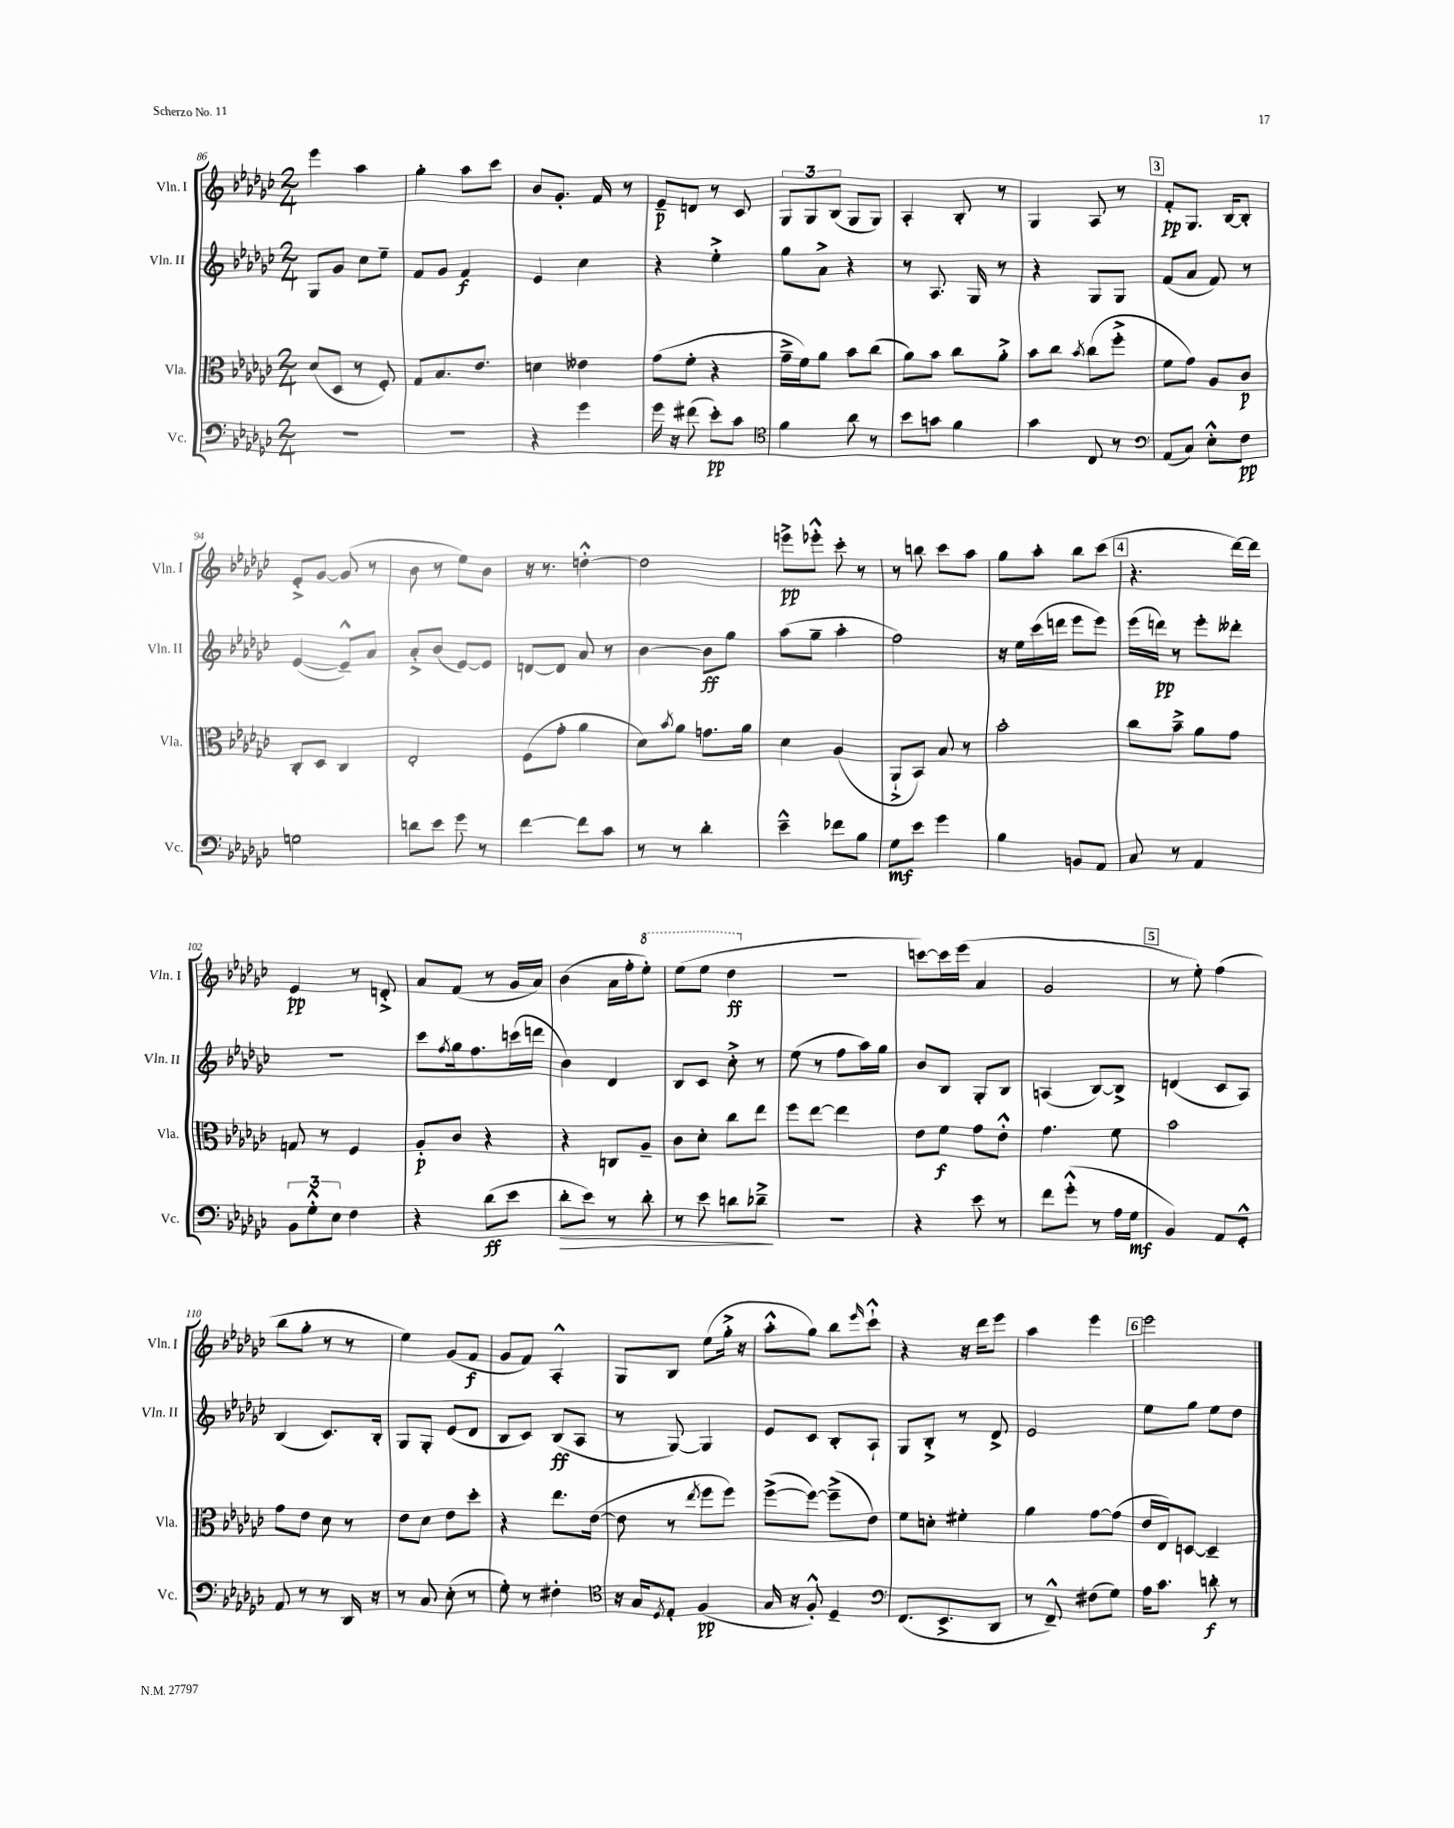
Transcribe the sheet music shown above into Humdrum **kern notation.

**kern	**dynam	**kern	**dynam	**kern	**dynam	**kern	**dynam
*part4	*part4	*part3	*part3	*part2	*part2	*part1	*part1
*staff4	*staff4	*staff3	*staff3	*staff2	*staff2	*staff1	*staff1
*I"Vc.	*	*I"Vla.	*	*I"Vln. II	*	*I"Vln. I	*
*I'Vc.	*	*I'Vla.	*	*I'Vln. II	*	*I'Vln. I	*
*clefF4	*	*clefC3	*	*clefG2	*	*clefG2	*
*k[b-e-a-d-g-c-]	*	*k[b-e-a-d-g-c-]	*	*k[b-e-a-d-g-c-]	*	*k[b-e-a-d-g-c-]	*
*M2/4	*	*M2/4	*	*M2/4	*	*M2/4	*
=86	=86	=86	=86	=86	=86	=86	=86
2r	.	(8d-/L	.	8G-/L	.	4eee-\	.
.	.	8D-/J	.	8g-/J	.	.	.
.	.	8r	.	8cc-\L	.	4aa-\	.
.	.	8F'/)	.	8ee-~\J	.	.	.
=87	=87	=87	=87	=87	=87	=87	=87
2r	.	8G-/L	.	8f/L	.	4gg-'\	.
.	.	8.B-/	.	8g-/J	.	.	.
.	.	.	.	4f/	f	8aa-\L	.
.	.	8.e-/J	.	.	.	.	.
.	.	.	.	.	.	8ccc-\J	.
=88	=88	=88	=88	=88	=88	=88	=88
4r	.	4dn\	.	4e-/	.	8b-/L	.
.	.	.	.	.	.	8.g-'/J	.
4g-\	.	4e--X\	.	4cc-\	.	.	.
.	.	.	.	.	.	16f/	.
.	.	.	.	.	.	8r	.
=89	=89	=89	=89	=89	=89	=89	=89
16g-\	.	(8g-\L	.	4r	.	8e-~/L	p
16r	.	.	.	.	.	.	.
(8f#X\	.	8f'\J	.	.	.	8dn/J	.
8e-'\L)	pp	4r	.	4ee-'^\	.	8r	.
8c-\J	.	.	.	.	.	8c-/	.
=90	=90	=90	=90	=90	=90	=90	=90
*clefC4	*	*	*	*	*	*	*
4f\	.	16g-~^\LL	.	8gg-\L	.	12G-/L	.
.	.	16f\J)	.	.	.	.	.
.	.	.	.	.	.	12G-/	.
.	.	8a-\J	.	8a-^\J	.	.	.
.	.	.	.	.	.	(12B-/J	.
8a-\	.	8b-\L	.	4r	.	8G-/L	.
8r	.	(8cc-\J	.	.	.	8G-/J)	.
=91	=91	=91	=91	=91	=91	=91	=91
8b-\L	.	8a-\L)	.	8r	.	4A-'/	.
8gn\J	.	8b-\J	.	8.A-/	.	.	.
4f\	.	8cc-\L	.	.	.	8B-'/	.
.	.	.	.	16G-/	.	.	.
.	.	8a-'^\J	.	8r	.	8r	.
=92	=92	=92	=92	=92	=92	=92	=92
4g-\	.	8b-\L	.	4r	.	4G-/	.
.	.	8cc-\J	.	.	.	.	.
.	.	8qb-/	.	.	.	.	.
8C-/	.	(8cc-\L	.	8G-/L	.	8A-/	.
8r	.	8ff'^\J	.	8G-/J	.	8r	.
!!LO:REH:place=s1:t=3
=93	=93	=93	=93	=93	=93	=93	=93
*clefF4	*	*	*	*	*	*	*
(8AA-/L	.	8f\L	.	(8f/L	.	8f'/L	pp
8C-/J)	.	8g-\J)	.	8a-/J	.	8.G-/J	.
8E-'^^\L	.	8A-/L	.	8f/)	.	.	.
.	.	.	.	.	.	[16B-/KL	.
8F\J	pp	8c-/J	p	8r	.	8B-'/J]	.
!!LO:LB:g=z
=94	=94	=94	=94	=94	=94	=94	=94
2Gn\	.	8C-'/L	.	([4e-/	.	8e-'^/L	.
.	.	8D-/J	.	.	.	[8g-/J	.
.	.	4C-/	.	8e-~^^/L])	.	(8g-/]	.
.	.	.	.	8a-/J	.	8r	.
=95	=95	=95	=95	=95	=95	=95	=95
8dn\L	.	2E-'/	.	8a-'^/L	.	8b-\	.
8e-\J	.	.	.	(8b-/J	.	8r	.
8g-\	.	.	.	[8e-/L)	.	8ee-\L)	.
8r	.	.	.	8e-/J]	.	8b-\J	.
=96	=96	=96	=96	=96	=96	=96	=96
[4f\	.	(8F\L	.	[8dn/L	.	16r	.
.	.	.	.	.	.	8.r	.
.	.	8g-'\J	.	8d/J]	.	.	.
8f\L]	.	4a-\	.	8a-/	.	[4ddn'^^\	.
8c-\J	.	.	.	8r	.	.	.
=97	=97	=97	=97	=97	=97	=97	=97
8r	.	8d-\L)	.	[4b-\	.	2dd\]	.
.	.	8qb-/	.	.	.	.	.
8r	.	8a-\J	.	.	.	.	.
4d-'\	.	8.gn\L	.	8b-\L]	ff	.	.
.	.	.	.	8gg-\J	.	.	.
.	.	16a-\Jk	.	.	.	.	.
=98	=98	=98	=98	=98	=98	=98	=98
4e-~^^\	.	4d-\	.	(8aa-\L	.	8eeen^\L	pp
.	.	.	.	8gg-~\J	.	8eee-X'^^\J	.
8f-X\L	.	(4A-/	.	4aa-'\	.	8ccc-'\	.
8B-\J	.	.	.	.	.	8r	.
=99	=99	=99	=99	=99	=99	=99	=99
8G-\L	mf	8AA-`^/L	.	2ff\)	.	8r	.
8e-\J	.	8BB-/J)	.	.	.	8bbn\	.
4g-\	.	8B-/	.	.	.	8ccc-\L	.
.	.	8r	.	.	.	8aa-\J	.
=100	=100	=100	=100	=100	=100	=100	=100
4B-\	.	2b-'\	.	16r	.	8gg-\L	.
.	.	.	.	16ee-\LL	.	.	.
.	.	.	.	(16ccc-\	.	8aa-'\J	.
.	.	.	.	16dddn\JJ	.	.	.
8BBn/L	.	.	.	8eee-\L	.	8bb-\L	.
8AA-/J	.	.	.	8eee-\J)	.	(8ccc-\J	.
!!LO:REH:place=s1:t=4
=101	=101	=101	=101	=101	=101	=101	=101
8C-/	.	8cc-\L	.	(16eee-\LL	.	4.r	.
.	.	.	.	16dddn\JJ)	pp	.	.
8r	.	8b-~^\J	.	8r	.	.	.
4AA-/	.	8a-\L	.	8eee-'\L	.	.	.
.	.	8g-\J	.	8ddd--X'\J	.	[16ddd-\LL)	.
.	.	.	.	.	.	16ddd-\JJ]	.
!!LO:LB:g=z
=102	=102	=102	=102	=102	=102	=102	=102
12BB-\L	.	8Gn/	.	2r	.	4e-/	pp
12G-'^^\	.	.	.	.	.	.	.
.	.	8r	.	.	.	.	.
12E-\J	.	.	.	.	.	.	.
4F\	.	4F/	.	.	.	8r	.
.	.	.	.	.	.	8dn'^/	.
=103	=103	=103	=103	=103	=103	=103	=103
4r	.	8A-'/L	p	8ccc-\L	.	8a-/L	.
.	.	.	.	8qff/	.	.	.
.	.	8c-/J	.	16gg-\k	.	(8f/J	.
.	.	.	.	8.ff\	.	.	.
(8d-\L	ff	4r	.	.	.	8r	.
8e-\J	.	.	.	(16cccn\L	.	16g-/LL	.
.	.	.	.	16dddn\JJ	.	16a-/JJ)	.
=104	=104	=104	=104	=104	=104	=104	=104
!	!LO:HP:b	!	!	!	!	!	!
8d-'\L	>	4r	.	4b-\)	.	(4b-\	.
8e-\J)	.	.	.	.	.	.	.
8r	.	8Cn/L	.	4d-/	.	16a-\LL	.
.	.	.	.	.	.	16ff'\J	.
*	*	*	*	*	*	*8va	*
8d-'\	.	8A-~/J	.	.	.	8eee-'\J)	.
=105	=105	=105	=105	=105	=105	=105	=105
8r	.	8c-\L	.	8B-/L	.	(8eee-\L	.
8e-\	.	8d-'\J	.	8c-/J	.	8eee-\J	.
8dn\L	.	8cc-\L	.	8cc-'^\	.	4ddd-\	ff
8d-X~^\J	.	8ee-\J	.	8r	.	.	.
.	]	.	.	.	.	.	.
=106	=106	=106	=106	=106	=106	=106	=106
*	*	*	*	*	*	*X8va	*
2r	.	8ff\L	.	(8ee-\	.	2r	.
.	.	[8ee-\J	.	8r	.	.	.
.	.	4ee-\]	.	8ff\L	.	.	.
.	.	.	.	16aa-\L)	.	.	.
.	.	.	.	16gg-\JJ	.	.	.
=107	=107	=107	=107	=107	=107	=107	=107
4r	.	8e-\L	.	8b-/L	.	[8cccn\L)	.
.	.	8f\J	f	8B-/J	.	16ccc\L]	.
.	.	.	.	.	.	(16eee-\JJ	.
8e-\	.	8g-\L	.	8G-'/L	.	4a-/	.
8r	.	8e-'^^\J	.	8B-/J	.	.	.
=108	=108	=108	=108	=108	=108	=108	=108
8f\L	.	4.g-\	.	(4An/	.	2g-/	.
(8g-'^^\J	.	.	.	.	.	.	.
8r	.	.	.	[8B-/L)	.	.	.
16A-\LL	.	8f\	.	8B-^/J]	.	.	.
16G-\JJ	mf	.	.	.	.	.	.
!!LO:REH:place=s1:t=5
=109	=109	=109	=109	=109	=109	=109	=109
4BB-/)	.	2b-\	.	(4dn/	.	8r	.
.	.	.	.	.	.	8ee-'\)	.
8AA-/L	.	.	.	8c-/L	.	(4ff\	.
8GG-'^^/J	.	.	.	8A-/J)	.	.	.
!!LO:LB:g=z
=110	=110	=110	=110	=110	=110	=110	=110
8AA-/	.	8g-\L	.	(4B-/	.	8bb-\L	.
8r	.	8e-\J	.	.	.	8gg-'\J	.
8r	.	8d-\	.	8.c-/L)	.	8r	.
16DD-/	.	8r	.	.	.	8r	.
16r	.	.	.	16B-'/Jk	.	.	.
=111	=111	=111	=111	=111	=111	=111	=111
8r	.	8e-\L	.	8G-/L	.	4ee-\)	.
8C-/	.	8d-\J	.	8G-'/J	.	.	.
(8E-'\	.	8e-\L	.	(8e-/L	.	(8g-/L	.
8r	.	8dd-'\J	.	8d-/J	.	8f/J	f
=112	=112	=112	=112	=112	=112	=112	=112
8G-'\)	.	4r	.	8B-/L	.	8g-/L	.
8r	.	.	.	8c-/J)	.	8f/J)	.
4F#X'\	.	8.ee-\L	.	(8B-/L	ff	4A-'^^/	.
.	.	.	.	8A-/J	.	.	.
.	.	([16e-\Jk	.	.	.	.	.
=113	=113	=113	=113	=113	=113	=113	=113
*clefC4	*	*	*	*	*	*	*
16r	.	8e-\]	.	8r	.	8G-/L	.
16G-/KL	.	.	.	.	.	.	.
8qD-/	.	.	.	.	.	.	.
8E-'/J	.	8r	.	[8G-/)	.	8B-/J	.
.	.	8qee-/	.	.	.	.	.
(4F/	pp	8ff\L	.	4G-/]	.	(8ee-\L	.
.	.	8ff\J)	.	.	.	16gg-'^\Jk	.
.	.	.	.	.	.	16r	.
=114	=114	=114	=114	=114	=114	=114	=114
16G-/	.	([8ff^\L	.	8e-/L	.	8aa-'^^\L	.
16r	.	.	.	.	.	.	.
8F'^^/)	.	8ff\J_)	.	8c-/J	.	8gg-\J)	.
4D-~/	.	(8ff~^\L]	.	8B-'/L	.	8bb-\L	.
.	.	.	.	.	.	16qqeee-/	.
.	.	8e-\J)	.	8A-`/J	.	8ccc-`^^\J	.
=115	=115	=115	=115	=115	=115	=115	=115
*clefF4	*	*	*	*	*	*	*
(8.FF/L	.	8f\L	.	8G-/L	.	4r	.
.	.	8dn'\J	.	8B-'^/J	.	.	.
8.EE-^/	.	.	.	.	.	.	.
.	.	4f#X'\	.	8r	.	16r	.
.	.	.	.	.	.	16ddd-\KL	.
8DD-/J	.	.	.	8d-^/	.	8eee-\J	.
=116	=116	=116	=116	=116	=116	=116	=116
8r	.	4a-\	.	2e-/	.	4aa-\	.
8FF~^^/)	.	.	.	.	.	.	.
(8F#X\L	.	[8g-\L	.	.	.	4eee-\	.
8G-\J)	.	(8g-\J]	.	.	.	.	.
!!LO:REH:place=s1:t=6
=117	=117	=117	=117	=117	=117	=117	=117
16A-\KL	.	16e-/LL	.	8ee-\L	.	2eee-\	.
8.c-\J	.	16E-/J)	.	.	.	.	.
.	.	[8Dn/J	.	8gg-\J	.	.	.
8dn'\	f	4D~/]	.	8ee-\L	.	.	.
8r	.	.	.	8dd-\J	.	.	.
==	==	==	==	==	==	==	==
*-	*-	*-	*-	*-	*-	*-	*-
